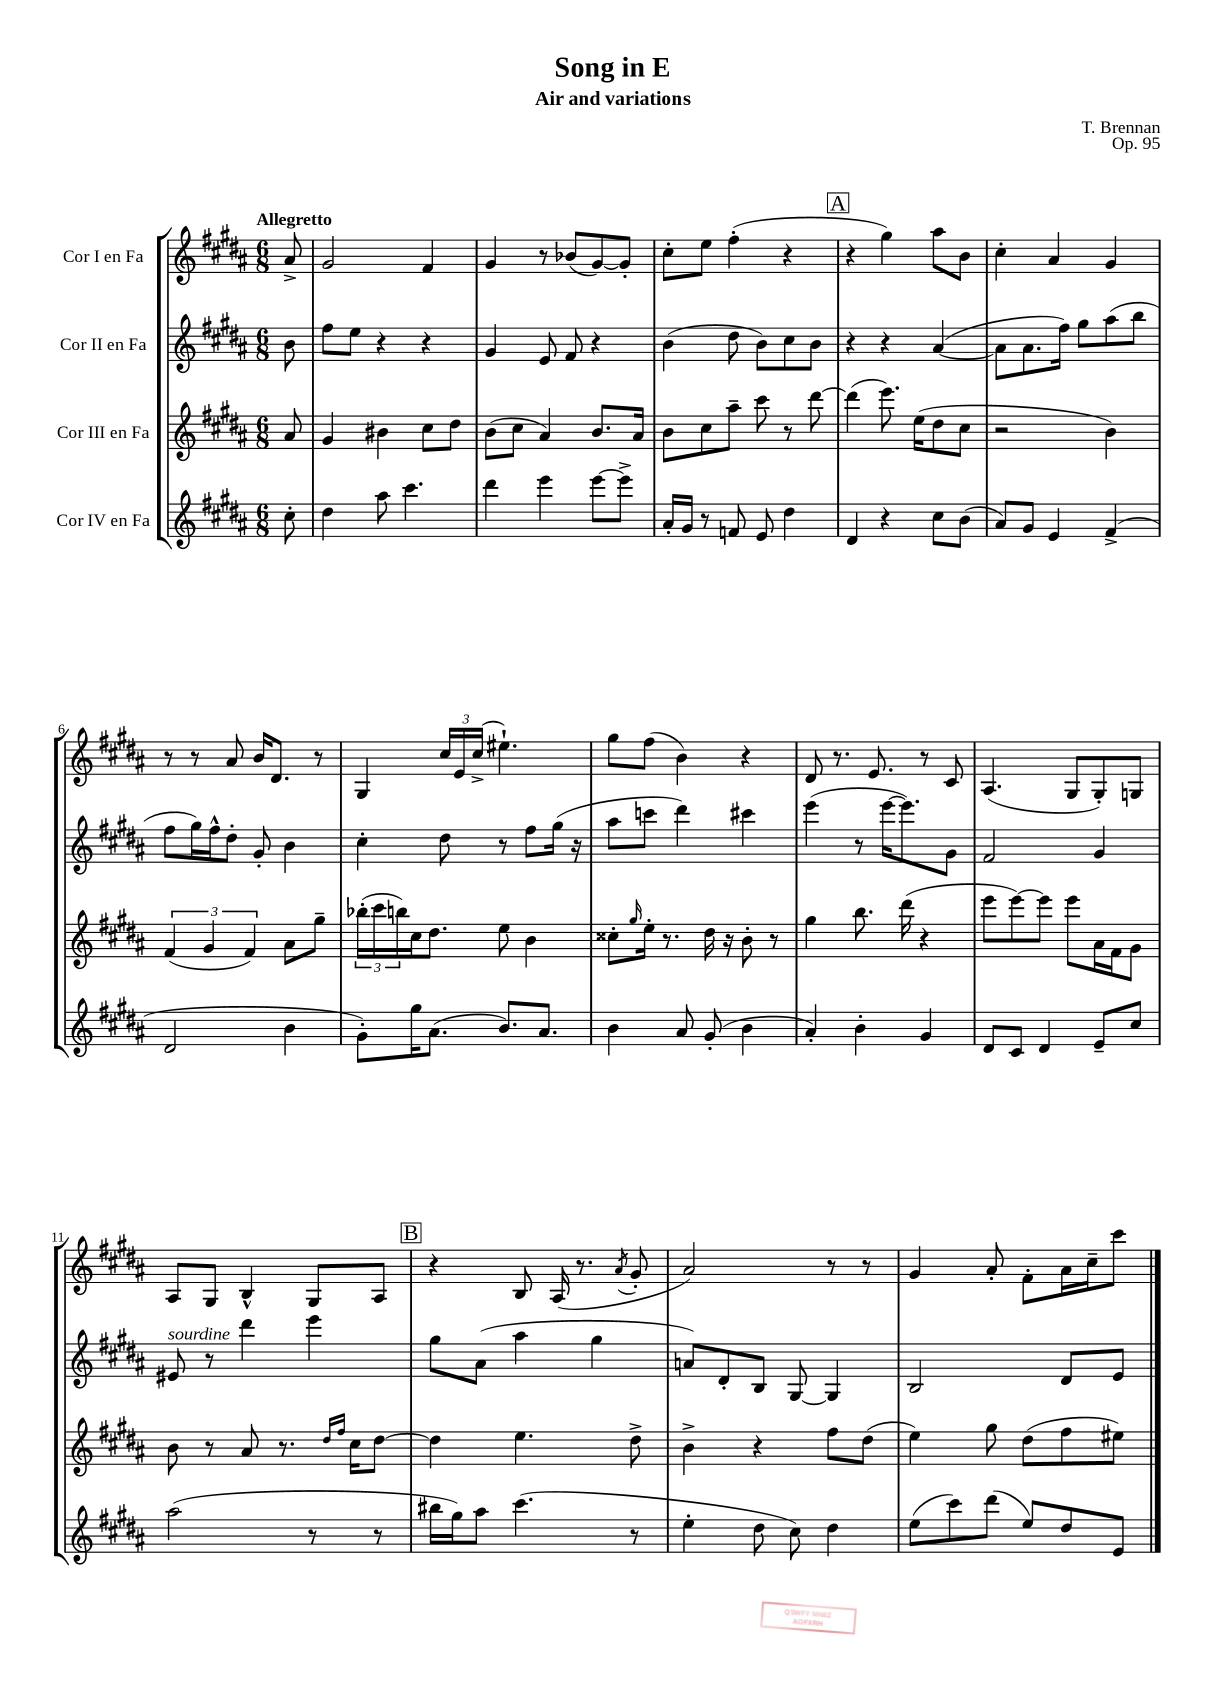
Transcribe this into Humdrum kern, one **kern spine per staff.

**kern	**kern	**kern	**kern
*staff4	*staff3	*staff2	*staff1
*clefG2	*clefG2	*clefG2	*clefG2
*k[f#c#g#d#a#]	*k[f#c#g#d#a#]	*k[f#c#g#d#a#]	*k[f#c#g#d#a#]
*M6/8	*M6/8	*M6/8	*M6/8
8cc#'\	8a#/	8b\	8a#^/
=	=	=	=
4dd#\	4g#/	8ff#\L	2g#/
.	.	8ee\J	.
8aa#\	4b#\	4r	.
4.ccc#\	.	.	.
.	8cc#\L	4r	4f#/
.	8dd#\J	.	.
=	=	=	=
4ddd#\	(8b\L	4g#/	4g#/
.	8cc#\J	.	.
4eee\	4a#/)	8e/	8r
.	.	8f#/	(8b-/L
[8eee\L	8.b/L	4r	[8g#/)
8eee^\]J	.	.	8g#'/]J
.	16a#/Jk	.	.
=	=	=	=
16a#'/LL	8b\L	(4b\	8cc#'\L
16g#/JJ	.	.	.
8r	8cc#\	.	8ee\J
8f/	8aa#~\J	8dd#\	(4ff#'\
8e/	8ccc#\	8b\L)	.
4dd#\	8r	8cc#\	4r
.	[8ddd#\	8b\J	.
=	=	=	=
4d#/	(4ddd#\]	4r	4r
4r	8.eee\)	4r	4gg#\)
.	(16ee\LK	.	.
8cc#\L	8dd#\	([4a#/	8aa#\L
(8b\J	8cc#\J	.	8b\J
=	=	=	=
8a#/L)	2r	8a#\]L	4cc#'\
8g#/J	.	8.a#\	.
4e/	.	.	4a#/
.	.	16ff#\Jk)	.
.	.	8gg#\L	.
(4f#^/	4b\)	(8aa#\	4g#/
.	.	8bb\J	.
=	=	=	=
2d#/	(6f#/	8ff#\L	8r
.	.	16gg#\L)	8r
.	6g#/	.	.
.	.	16ff#^^\J	.
.	.	8dd#'\J	8a#/
.	6f#/)	.	.
.	.	8g#'/	16b/LK
.	.	.	8.d#/J
4b\	8a#\L	4b\	.
.	8gg#~\J	.	8r
=	=	=	=
8g#'\L)	(24bb-'\LL	4cc#'\	4G#/
.	24ccc#\	.	.
.	24bb\)	.	.
16gg#\K	16cc#\J	.	.
(8.a#\J	8.dd#\J	.	.
.	.	8dd#\	24cc#/LL
.	.	.	24e/
.	.	.	(24cc#^/JJ
8.b/L)	8ee\	8r	4.ee#`\)
.	4b\	8ff#\L	.
8.a#/J	.	.	.
.	.	(16gg#\Jk	.
.	.	16r	.
=	=	=	=
4b\	8cc##'\L	8aa#\L	8gg#\L
.	16qqgg#/	.	.
.	16ee'\Jk	8ccc\J	(8ff#\J
.	8.r	.	.
8a#/	.	4ddd#\)	4b\)
(8g#'/	16dd#\	.	.
.	16r	.	.
4b\	8b'\	4ccc#\	4r
.	8r	.	.
=	=	=	=
4a#'/)	4gg#\	(4eee\	8d#/
.	.	.	8.r
4b'\	8.bb\	8r	.
.	.	.	8.e/
.	.	[16eee\LK	.
.	(16ddd#\	8.eee\])	.
4g#/	4r	.	8r
.	.	8g#\J	8c#/
=	=	=	=
8d#/L	8eee\L	2f#/	(4.A#/
8c#/J	[8eee\)	.	.
4d#/	8eee\]J	.	.
.	8eee\L	.	8G#/L
8e~/L	16a#\L	4g#/	8G#'/)
.	16f#\J	.	.
8cc#/J	8g#\J	.	8G/J
=	=	=	=
(2aa#\	8b\	8e#/	8A#/L
.	8r	8r	8G#/J
.	8a#/	4ddd#\	4B^^/
.	8.r	.	.
8r	.	4eee\	8G#/L
.	16qqdd#/LL	.	.
.	16qqff#/JJ	.	.
.	16cc#\LK	.	.
8r	[8dd#\J	.	8A#/J
=	=	=	=
16bb#\LL	4dd#\]	8gg#\L	4r
16gg#\J)	.	.	.
8aa#\J	.	(8a#\J	.
(4.ccc#\	4.ee\	4aa#\	8B/
.	.	.	(16A#/
.	.	.	8.r
.	.	4gg#\	.
.	.	.	8qa#/
8r	8dd#^\	.	8g#'/
=	=	=	=
4ee'\	4b^\	8a/L)	2a#/)
.	.	8d#'/	.
8dd#\	4r	8B/J	.
8cc#\)	.	[8G#/	.
4dd#\	8ff#\L	4G#/]	8r
.	(8dd#\J	.	8r
=	=	=	=
(8ee\L	4ee\)	2B/	4g#/
8ccc#\)	.	.	.
(8ddd#\J	8gg#\	.	8a#'/
8ee/L)	(8dd#\L	.	8f#'\L
8dd#/	8ff#\	8d#/L	16a#\L
.	.	.	16cc#~\J
8e/J	8ee#\J)	8e/J	8ccc#\J
==	==	==	==
*-	*-	*-	*-
